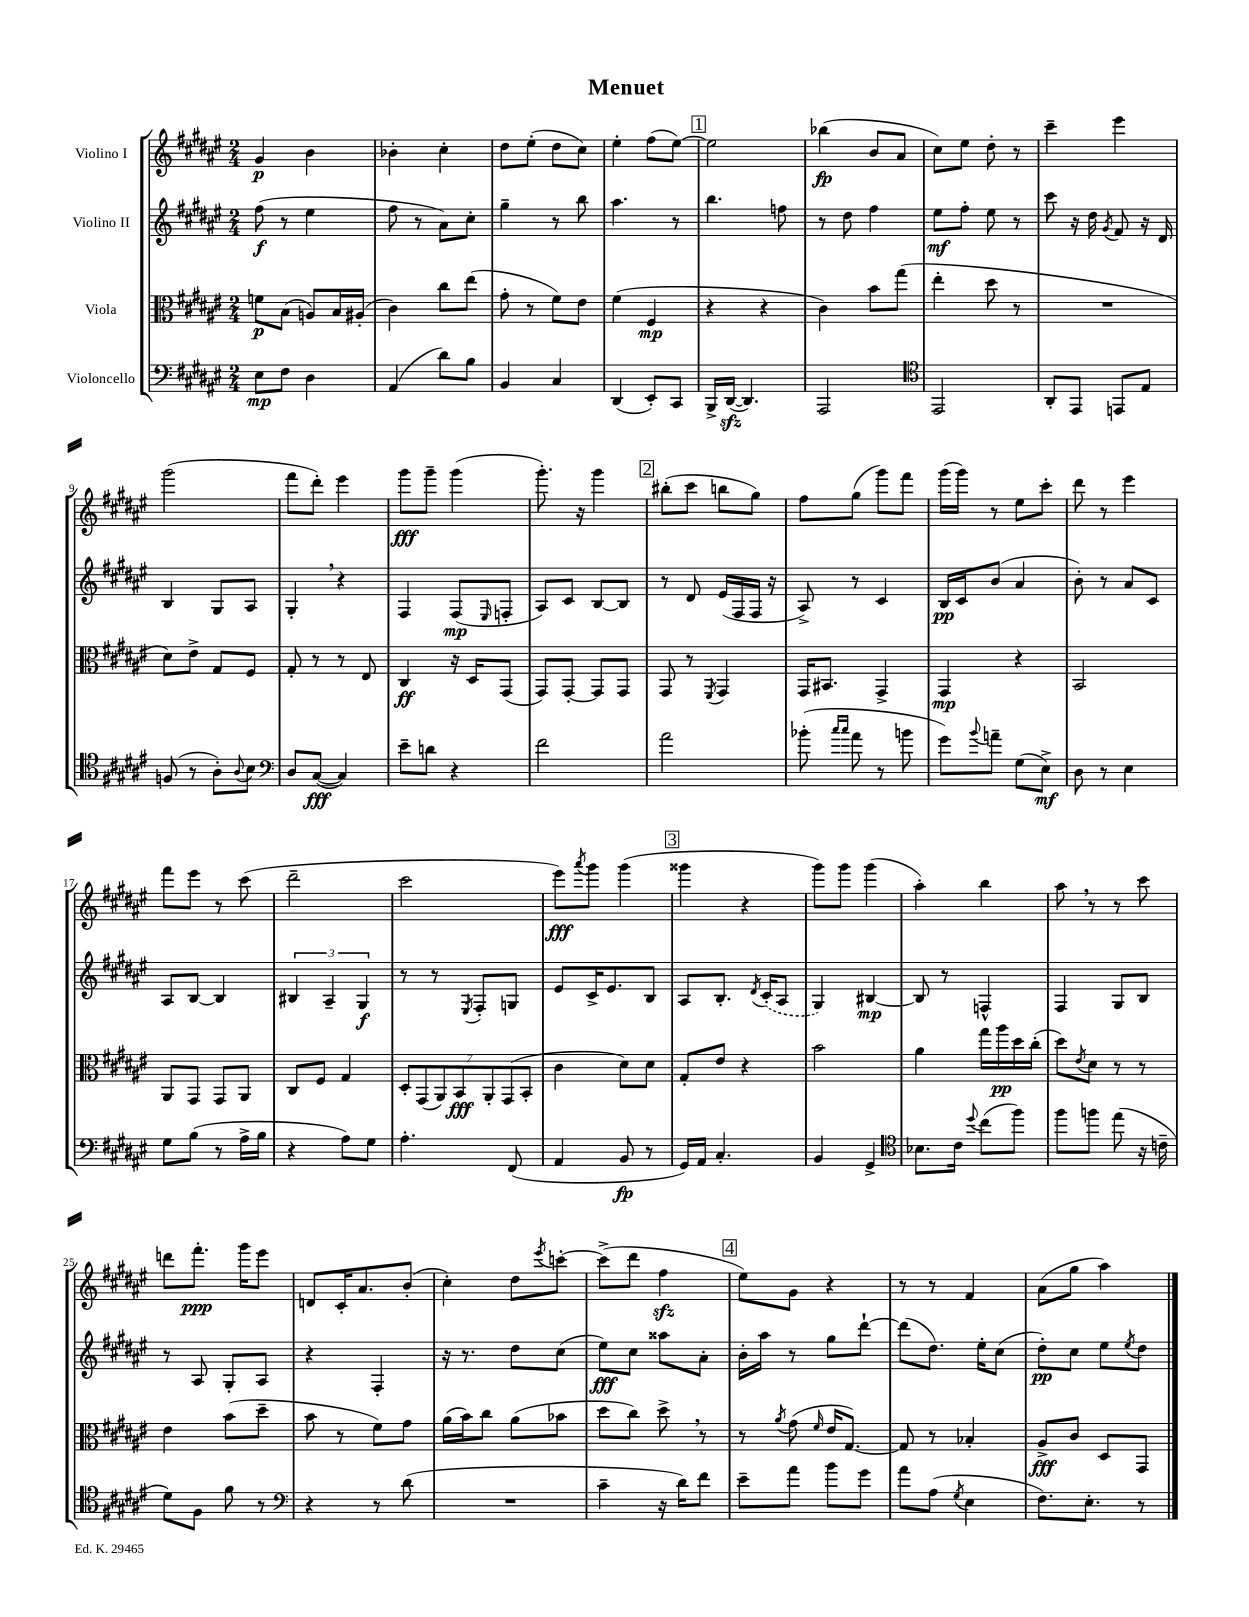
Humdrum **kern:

**kern	**dynam	**kern	**dynam	**kern	**dynam	**kern	**dynam
*part4	*part4	*part3	*part3	*part2	*part2	*part1	*part1
*staff4	*staff4	*staff3	*staff3	*staff2	*staff2	*staff1	*staff1
*I"Violoncello	*	*I"Viola	*	*I"Violino II	*	*I"Violino I	*
*clefF4	*	*clefC3	*	*clefG2	*	*clefG2	*
*k[f#c#g#d#a#e#]	*	*k[f#c#g#d#a#e#]	*	*k[f#c#g#d#a#e#]	*	*k[f#c#g#d#a#e#]	*
*M2/4	*	*M2/4	*	*M2/4	*	*M2/4	*
=1	=1	=1	=1	=1	=1	=1	=1
8E#\L	mp	8fn\L	p	(8ff#\	f	4g#/	p
8F#\J	.	(8B\J	.	8r	.	.	.
4D#\	.	8An/L)	.	4ee#\	.	4b\	.
.	.	16B/L	.	.	.	.	.
.	.	(16A#X'/JJ	.	.	.	.	.
=2	=2	=2	=2	=2	=2	=2	=2
(4AA#/	.	4c#\)	.	8ff#\	.	4b-X'\	.
.	.	.	.	8r	.	.	.
8d#\L)	.	8cc#\L	.	8a#\L)	.	4cc#'\	.
8B\J	.	(8ee#\J	.	8cc#'\J	.	.	.
=3	=3	=3	=3	=3	=3	=3	=3
4BB/	.	8g#'\	.	4gg#~\	.	8dd#\L	.
.	.	8r	.	.	.	(8ee#'\J	.
4C#/	.	8f#\L)	.	8r	.	8dd#\L	.
.	.	8e#\J	.	8bb\	.	8cc#\J)	.
=4	=4	=4	=4	=4	=4	=4	=4
(4DD#/	.	(4f#\	.	4.aa#\	.	4ee#'\	.
8EE#'/L)	.	4F#/	mp	.	.	(8ff#\L	.
8CC#/J	.	.	.	8r	.	[8ee#\J)	.
!!LO:REH:place=s1:t=1
=5	=5	=5	=5	=5	=5	=5	=5
16BBB^/LL	.	4r	.	4.bb\	.	2ee#\]	.
([16DD#zz/JJ	.	.	.	.	.	.	.
4.DD#/])	.	.	.	.	.	.	.
.	.	4r	.	.	.	.	.
.	.	.	.	8ffn\	.	.	.
=6	=6	=6	=6	=6	=6	=6	=6
2AAA#/	.	4c#\)	.	8r	.	(4bb-X\	fp
.	.	.	.	8dd#\	.	.	.
.	.	8b\L	.	4ff#\	.	8b/L	.
.	.	(8gg#\J	.	.	.	8a#/J	.
=7	=7	=7	=7	=7	=7	=7	=7
*clefC4	*	*	*	*	*	*	*
2EE#/	.	4ee#'\	.	8ee#\L	mf	8cc#\L)	.
.	.	.	.	8ff#'\J	.	8ee#\J	.
.	.	8dd#\	.	8ee#\	.	8dd#'\	.
.	.	8r	.	8r	.	8r	.
=8	=8	=8	=8	=8	=8	=8	=8
8AA#'/L	.	2r	.	8ccc#\	.	4ccc#~\	.
8EE#/J	.	.	.	16r	.	.	.
.	.	.	.	16dd#\	.	.	.
.	.	.	.	8qg#/	.	.	.
8EEn/L	.	.	.	8f#/	.	4eee#\	.
8E#/J	.	.	.	16r	.	.	.
.	.	.	.	16d#/	.	.	.
!!LO:LB:g=z
=9	=9	=9	=9	=9	=9	=9	=9
(8Fn/	.	8d#\L)	.	4B/	.	(2ggg#\	.
8r	.	8e#^\J	.	.	.	.	.
8A#'\L)	.	8G#/L	.	8G#/L	.	.	.
8qqA#/	.	.	.	.	.	.	.
8B\J	.	8F#/J	.	8A#/J	.	.	.
=10	=10	=10	=10	=10	=10	=10	=10
*clefF4	*	*	*	*	*	*	*
8D#/L	.	8G#'/	.	4G#',/	.	8fff#\L	.
([8C#/J	fff	8r	.	.	.	8ddd#'\J)	.
4C#/])	.	8r	.	4r	.	4eee#\	.
.	.	8E#/	.	.	.	.	.
=11	=11	=11	=11	=11	=11	=11	=11
8e#~\L	.	4C#/	ff	4F#/	.	8ggg#\L	fff
8dn\J	.	.	.	.	.	8ggg#~\J	.
4r	.	16r	.	(8F#/L	mp	(4ggg#\	.
.	.	16D#/KL	.	.	.	.	.
.	.	.	.	16qqE#/	.	.	.
.	.	(8GG#/J	.	8Fn'/J	.	.	.
=12	=12	=12	=12	=12	=12	=12	=12
2f#\	.	8GG#/L)	.	8A#/L)	.	8.ggg#'\)	.
.	.	[8GG#'/J	.	8c#/J	.	.	.
.	.	.	.	.	.	16r	.
.	.	8GG#/L]	.	[8B/L	.	4ggg#\	.
.	.	8GG#/J	.	8B/J]	.	.	.
!!LO:REH:place=s1:t=2
=13	=13	=13	=13	=13	=13	=13	=13
2a#\	.	8GG#/	.	8r	.	(8bb#X'\L	.
.	.	8r	.	8d#/	.	8ccc#\J	.
.	.	8qFF#/	.	.	.	.	.
.	.	4GG#/	.	(16e#/LL	.	8bbn\L	.
.	.	.	.	16F#/	.	.	.
.	.	.	.	16F#/JJ	.	8gg#\J)	.
.	.	.	.	16r	.	.	.
=14	=14	=14	=14	=14	=14	=14	=14
(8b-X'\	.	16GG#/KL	.	8A#^/)	.	8ff#\L	.
.	.	8.BB#X/J	.	.	.	.	.
16qqcc#/LL	.	.	.	.	.	.	.
16qqcc#/JJ	.	.	.	.	.	.	.
8a#\	.	.	.	8r	.	(8gg#\J	.
8r	.	4GG#^/	.	4c#/	.	8ggg#\L)	.
8bn\	.	.	.	.	.	8fff#\J	.
=15	=15	=15	=15	=15	=15	=15	=15
8g#\L)	.	4GG#/	mp	16B/LL	pp	(16ggg#\LL	.
.	.	.	.	16c#/J	.	16ggg#\JJ)	.
8qqb/	.	.	.	.	.	.	.
8an~\J	.	.	.	(8b/J	.	8r	.
(8G#\L	.	4r	.	4a#/	.	8ee#\L	.
8E#^\J)	mf	.	.	.	.	8ccc#'\J	.
=16	=16	=16	=16	=16	=16	=16	=16
8D#\	.	2BB/	.	8b'\)	.	8ddd#\	.
8r	.	.	.	8r	.	8r	.
4E#\	.	.	.	8a#/L	.	4eee#\	.
.	.	.	.	8c#/J	.	.	.
!!LO:LB:g=z
=17	=17	=17	=17	=17	=17	=17	=17
8G#\L	.	8AA#/L	.	8A#/L	.	8fff#\L	.
(8B\J	.	8GG#/J	.	[8B/J	.	8eee#\J	.
8r	.	8GG#/L	.	4B/]	.	8r	.
16A#^\LL	.	8AA#/J	.	.	.	(8ccc#\	.
16B\JJ	.	.	.	.	.	.	.
=18	=18	=18	=18	=18	=18	=18	=18
4r	.	8C#/L	.	6B#X/	.	2ddd#~\	.
.	.	8F#/J	.	.	.	.	.
.	.	.	.	6A#~/	.	.	.
8A#\L)	.	4G#/	.	.	.	.	.
.	.	.	.	6G#/	f	.	.
8G#\J	.	.	.	.	.	.	.
=19	=19	=19	=19	=19	=19	=19	=19
4.A#'\	.	14D#'/L	.	8r	.	2ccc#\	.
.	.	(14GG#/	.	.	.	.	.
.	.	.	.	8r	.	.	.
.	.	14AA#/)	.	.	.	.	.
.	.	14BB/	fff	.	.	.	.
.	.	.	.	8qE#/	.	.	.
.	.	.	.	8F#'/L	.	.	.
.	.	14AA#'/	.	.	.	.	.
.	.	(14GG#/	.	.	.	.	.
(8FF#/	.	.	.	8Gn/J	.	.	.
.	.	14BB'/J	.	.	.	.	.
=20	=20	=20	=20	=20	=20	=20	=20
4AA#/	.	4c#\	.	8e#/L	.	8eee#\L)	fff
.	.	.	.	.	.	8qaaa#/	.
.	.	.	.	16c#^/K	.	8ggg#\J	.
.	.	.	.	8.e#/	.	.	.
8BB/	fp	8d#\L)	.	.	.	(4ggg#\	.
8r	.	8d#\J	.	8B/J	.	.	.
!!LO:REH:place=s1:t=3
=21	=21	=21	=21	=21	=21	=21	=21
16GG#/LL)	.	8G#'/L	.	8A#/L	.	4ggg##X\	.
16AA#/JJ	.	.	.	.	.	.	.
4.C#'/	.	8e#/J	.	8.B'/J	.	.	.
.	.	4r	.	.	.	4r	.
.	.	.	.	8qd#/	.	.	.
.	.	.	.	(16c#'/KL	.	.	.
.	.	.	.	8A#/J	.	.	.
=22	=22	=22	=22	=22	=22	=22	=22
4BB/	.	2b\	.	4G#/)	.	8ggg#\L)	.
.	.	.	.	.	.	8ggg#\J	.
4GG#^/	.	.	.	[4B#X/	mp	(4ggg#\	.
=23	=23	=23	=23	=23	=23	=23	=23
*clefC4	*	*	*	*	*	*	*
8.B-X\L	.	4a#\	.	8B#/]	.	4aa#'\)	.
.	.	.	.	8r	.	.	.
16c#\Jk	.	.	.	.	.	.	.
8qqdd#/	.	.	.	.	.	.	.
(8cc#\L	.	16gg#\LL	.	4Fn^^/	.	4bb\	.
.	.	16aa#\	pp	.	.	.	.
8ff#\J)	.	16dd#\	.	.	.	.	.
.	.	(16cc#'\JJ	.	.	.	.	.
=24	=24	=24	=24	=24	=24	=24	=24
8ff#\L	.	8dd#\L)	.	4F#/	.	8aa#,\	.
.	.	8qe#/	.	.	.	.	.
8ffn\J	.	8d#\J	.	.	.	8r	.
(8ee#\	.	8r	.	8G#/L	.	8r	.
16r	.	8r	.	8B/J	.	8ccc#\	.
16cn~\	.	.	.	.	.	.	.
!!LO:LB:g=z
=25	=25	=25	=25	=25	=25	=25	=25
8d#\L)	.	4e#\	.	8r	.	8dddn\L	.
8F#\J	.	.	.	8A#/	.	8.fff#'\J	ppp
8f#\	.	(8b\L	.	8G#'/L	.	.	.
.	.	.	.	.	.	16ggg#\KL	.
8r	.	8dd#~\J	.	8A#/J	.	8eee#\J	.
=26	=26	=26	=26	=26	=26	=26	=26
*clefF4	*	*	*	*	*	*	*
4r	.	8b\	.	4r	.	8dn/L	.
.	.	8r	.	.	.	16c#'/K	.
.	.	.	.	.	.	8.a#/	.
8r	.	8f#\L)	.	4F#'/	.	.	.
(8d#\	.	8g#\J	.	.	.	(8b'/J	.
=27	=27	=27	=27	=27	=27	=27	=27
2r	.	(16a#\LL	.	16r	.	4cc#'\)	.
.	.	16b\J)	.	8.r	.	.	.
.	.	8cc#\J	.	.	.	.	.
.	.	(8a#\L	.	8dd#\L	.	8dd#\L	.
.	.	.	.	.	.	8qeee#/	.
.	.	8b-X\J	.	(8cc#\J	.	[8cccn'\J	.
=28	=28	=28	=28	=28	=28	=28	=28
4c#~\	.	8dd#\L	.	8ee#\L)	fff	(8ccc^\L]	.
.	.	8cc#\J)	.	8cc#\J	.	8ddd#\J	.
16r	.	8dd#^,\	.	8aa##X\L	.	4ff#zz\	.
16d#\KL)	.	.	.	.	.	.	.
8f#\J	.	8r	.	8a#'\J	.	.	.
!!LO:REH:place=s1:t=4
=29	=29	=29	=29	=29	=29	=29	=29
8e#~\L	.	8r	.	16b'\LL	.	8ee#\L)	.
.	.	.	.	16aa#\JJ	.	.	.
.	.	8qa#/	.	.	.	.	.
8a#\J	.	(8g#\	.	8r	.	8g#\J	.
.	.	16qqf#/	.	.	.	.	.
8b\L	.	16e#/KL	.	8gg#\L	.	4r	.
.	.	[8.G#/J)	.	.	.	.	.
8g#\J	.	.	.	[8ddd#`\J	.	.	.
=30	=30	=30	=30	=30	=30	=30	=30
8a#\L	.	8G#/]	.	(8ddd#\L]	.	8r	.
(8A#\J	.	8r	.	8.dd#\J)	.	8r	.
8qG#/	.	.	.	.	.	.	.
4E#\	.	4B-X'/	.	.	.	4f#/	.
.	.	.	.	16ee#'\KL	.	.	.
.	.	.	.	(8cc#\J	.	.	.
=31	=31	=31	=31	=31	=31	=31	=31
8.F#\L)	.	8A#^/L	fff	8dd#'\L)	pp	(8a#\L	.
.	.	8c#/J	.	8cc#\J	.	8gg#\J	.
8.E#'\J	.	.	.	.	.	.	.
.	.	8D#/L	.	8ee#\L	.	4aa#\)	.
.	.	.	.	8qee#/	.	.	.
8r	.	8GG#/J	.	8dd#\J	.	.	.
==	==	==	==	==	==	==	==
*-	*-	*-	*-	*-	*-	*-	*-
